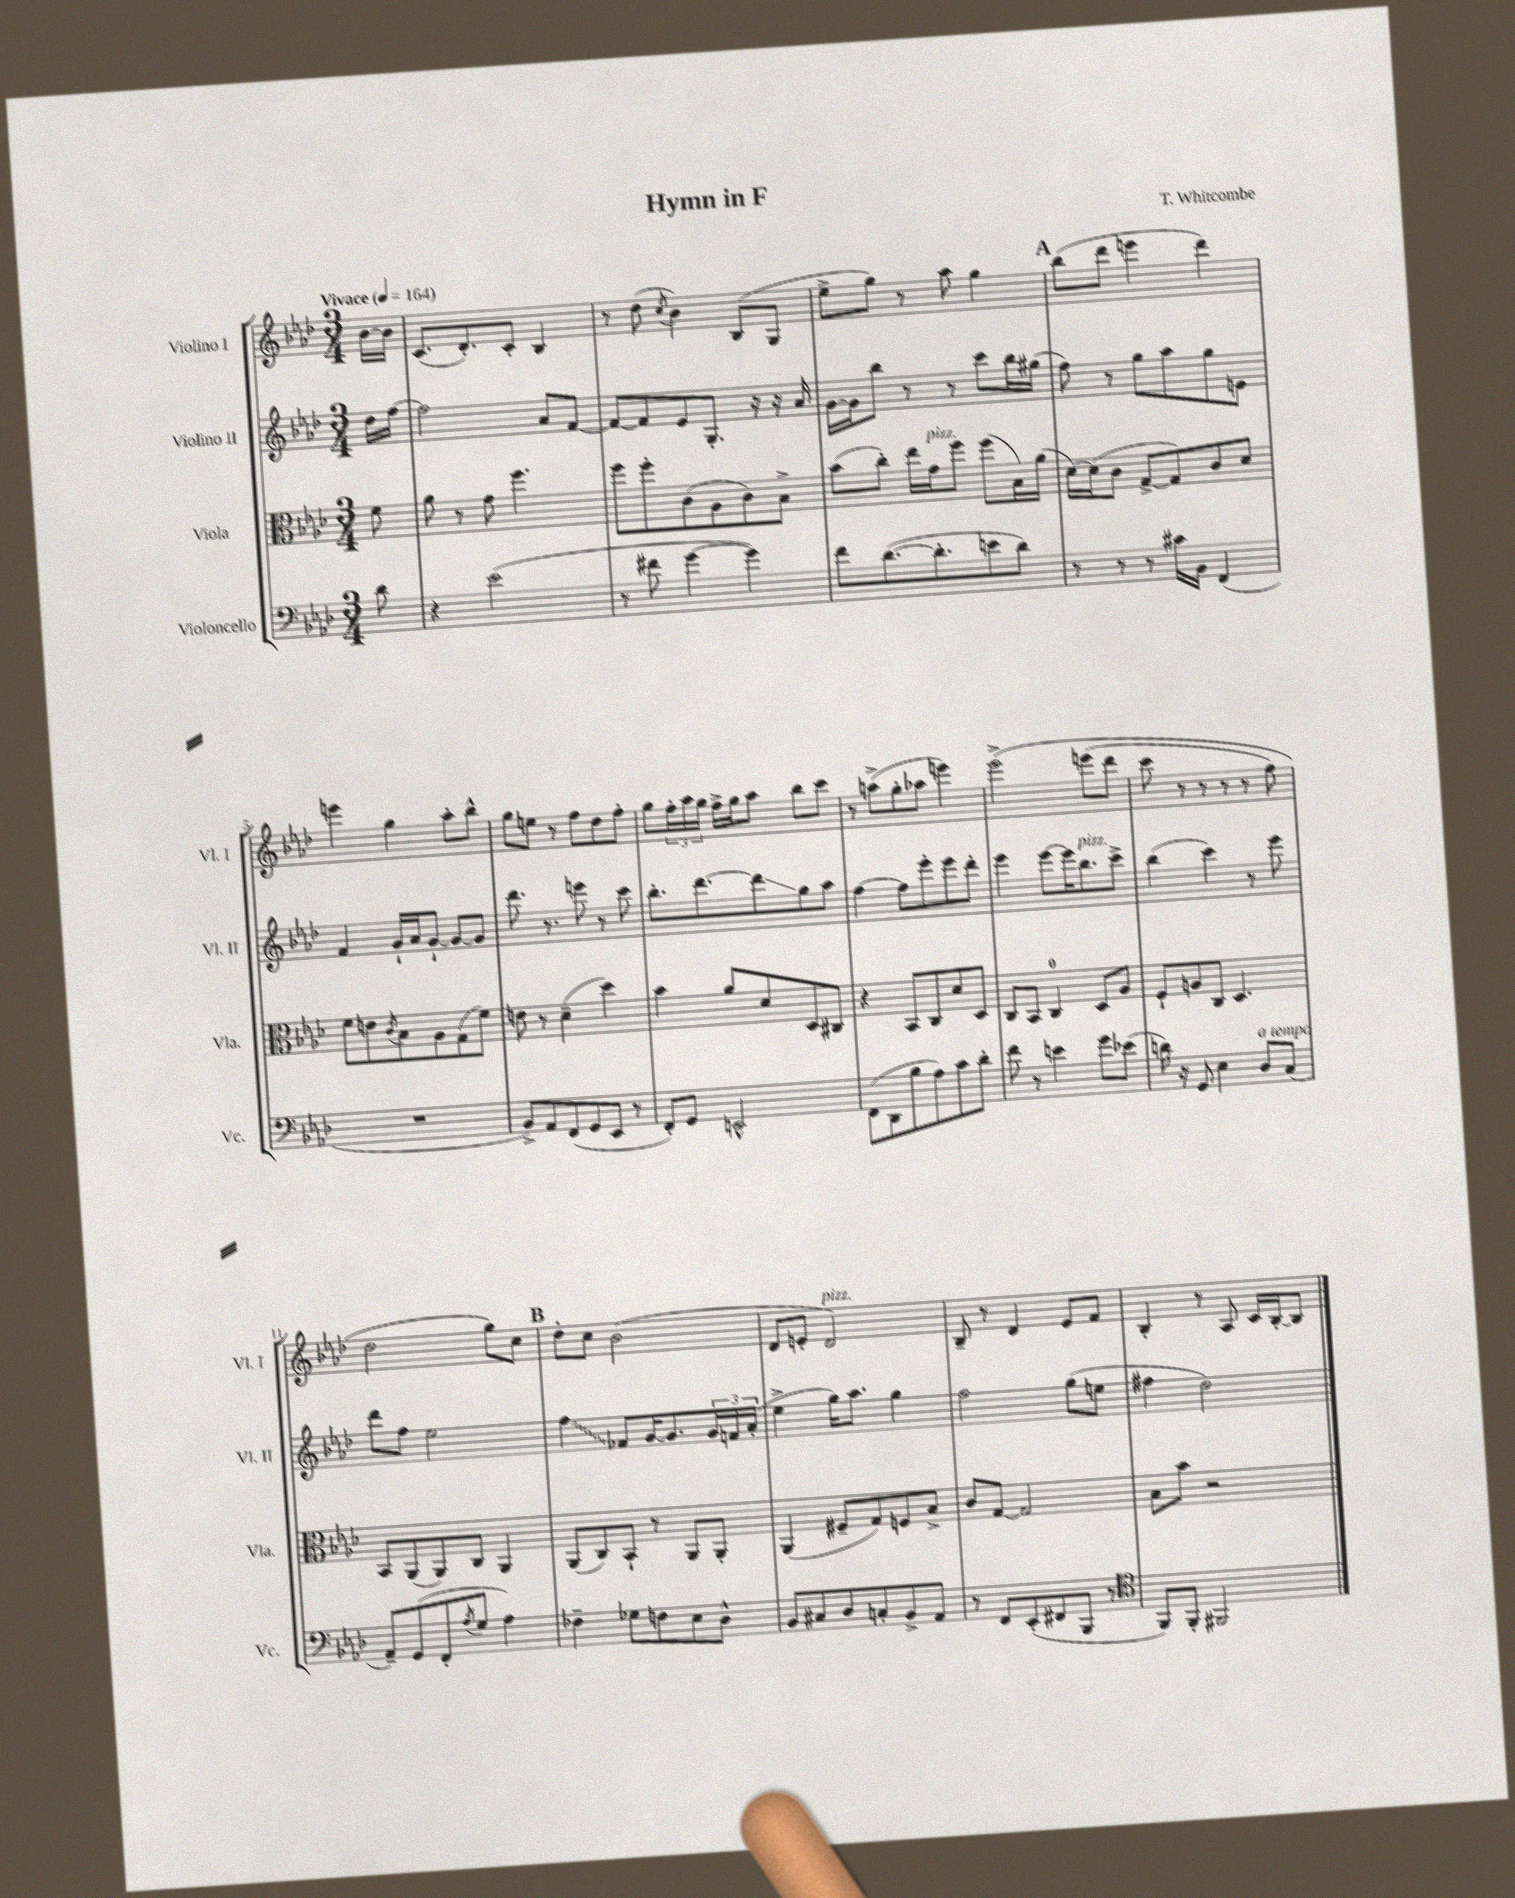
\header { title = "Hymn in F" composer = "T. Whitcombe" }
<<
\new StaffGroup <<
\new Staff = "s0" \with { instrumentName = "Violino I" shortInstrumentName = "Vl. I" } {
    \clef treble \key aes \major \numericTimeSignature \time 3/4 \partial 8 \tempo "Vivace" 4 = 164
    bes'16~ bes'16 |
    c'8.( des'8.-.) c'8-. bes4 |
    r8 des''8( \acciaccatura { c''8 } bes'4) bes8( g8 |
    ees''8-> g''8) r8 aes''8 g''4 |
    \mark \markup { \bold "A" } bes''8( des'''8 e'''4 des'''4) |
    e'''4 g''4 aes''8-. bes''8-^ |
    g''8 e''8 r8 f''8 des''8 f''8-. |
    g''8 \tuplet 3/2 { f''16-. aes''16 g''16 } f''16-> g''16 aes''8 bes''8 c'''8 |
    r8 a''8->( g''8-. aes''8 e'''4) |
    ees'''2->\( e'''8( des'''8 |
    c'''8 r8 r8 r8 r8 f''8) |
    des''2 g''8\) c''8 |
    \mark \markup { \bold "B" } des''8-. c''8 bes'2( |
    des'8 e'8-. des'2^\markup { \italic "pizz." }) |
    bes8-- r8 des'4 ees'8 f'8 |
    bes4-. r8 aes8 c'16 bes16~-. bes8 \bar "|." |
}
\new Staff = "s1" \with { instrumentName = "Violino II" shortInstrumentName = "Vl. II" } {
    \clef treble \key aes \major \numericTimeSignature \time 3/4 \partial 8
    des''16 f''16~ |
    f''2 aes'8 f'8~ |
    f'8~ f'8 ees'8 g8.-. r16 r16 aes'16 |
    g'16~ g'16 bes''8 r8 r8 c'''8 bes''16 gis''16( |
    \mark \markup { \bold "A" } f''8) r8 g''8 aes''8 g''8 e'8 |
    f'4 g'16-! aes'16 g'8~-! g'8~ g'8 |
    des'''8. r8. e'''8 r8 c'''8 |
    bes''8.-. des'''8.~ des'''8\glissando g''8 aes''8 |
    f''4~ f''8 ees'''8-. ees'''8 des'''8-. |
    ees'''4 ees'''8~ ees'''16 bes''8.^\markup { \italic "pizz." } c'''8-> |
    bes''4( c'''4) r8 ees'''8 |
    des'''8 f''8 ees''2 |
    \mark \markup { \bold "B" } \once \override Glissando.style = #'zigzag f''4\glissando fes'8 g'16~ g'8. \tuplet 3/2 { g'16 f'16 aes'16-.( } |
    ees''4-> g''16) aes''8. g''4 |
    f''2 g''8( e''8 |
    fis''4 des''2) \bar "|." |
}
\new Staff = "s2" \with { instrumentName = "Viola" shortInstrumentName = "Vla." } {
    \clef alto \key aes \major \numericTimeSignature \time 3/4 \partial 8
    f'8 |
    aes'8 r8 g'8 f''4. |
    f''8 f''8-. c'8( aes8 c'8) bes8-> |
    bes'8( c''8-.) ees''16 g'16^\markup { \italic "pizz." } f''8 f''8( bes16) aes'16( |
    \mark \markup { \bold "A" } des'16~) des'16( c'8 g8~-> g8) c'8 des'8 |
    f'8 e'8 \acciaccatura { c'8 } bes8 aes8 g8( f'8) |
    e'8 r8 des'4--( des''4) |
    bes'4 aes'8 des'8 des8 cis8 |
    r4 bes,8 c8 des'8 des8 |
    c8 bes,8 c4-0 des8 aes8 |
    f8-! a8 c8 des4. |
    bes,8 aes,8( aes,8) c8 aes,4 |
    \mark \markup { \bold "B" } aes,8( c8) bes,8-! r8 aes,8 aes,8-. |
    aes,4( fis8-- g8) f8 bes8-> |
    c'8 g8~ g2 |
    bes8 bes'8 r2 \bar "|." |
}
\new Staff = "s3" \with { instrumentName = "Violoncello" shortInstrumentName = "Vc." } {
    \clef bass \key aes \major \numericTimeSignature \time 3/4 \partial 8
    des'8 |
    r4 ees'2( |
    r8 fis'8 g'4~ g'4) |
    f'8 des'8.~( des'8.-. e'8 des'8) |
    \mark \markup { \bold "A" } r8 r8 r8 cis'16 bes,16 f,4( |
    R2. |
    bes,8->) aes,8 f,8( g,8 ees,8 r8 |
    f,8-.) g,8 e,2-^ |
    f,8( des,8 bes8 aes8) c'8 des'8-. |
    f'8 r8 e'4 g'8 ees'8( |
    d'16) r16 g,8 ees4 des8^\markup { \italic "a tempo" } c8( |
    aes,8--) g,8( f,8-. \acciaccatura { aes8 } g8 aes4) |
    \mark \markup { \bold "B" } fes4-- ges8 f8 ees8 des8-^ |
    bes,8 cis8 des8 c8-. bes,8-> aes,8 |
    r8 f,8 ees,8-.( fis,8 bes,,8 r8 |
    \clef tenor f,8) f,8-. fis,2 \bar "|." |
}
>>
>>
